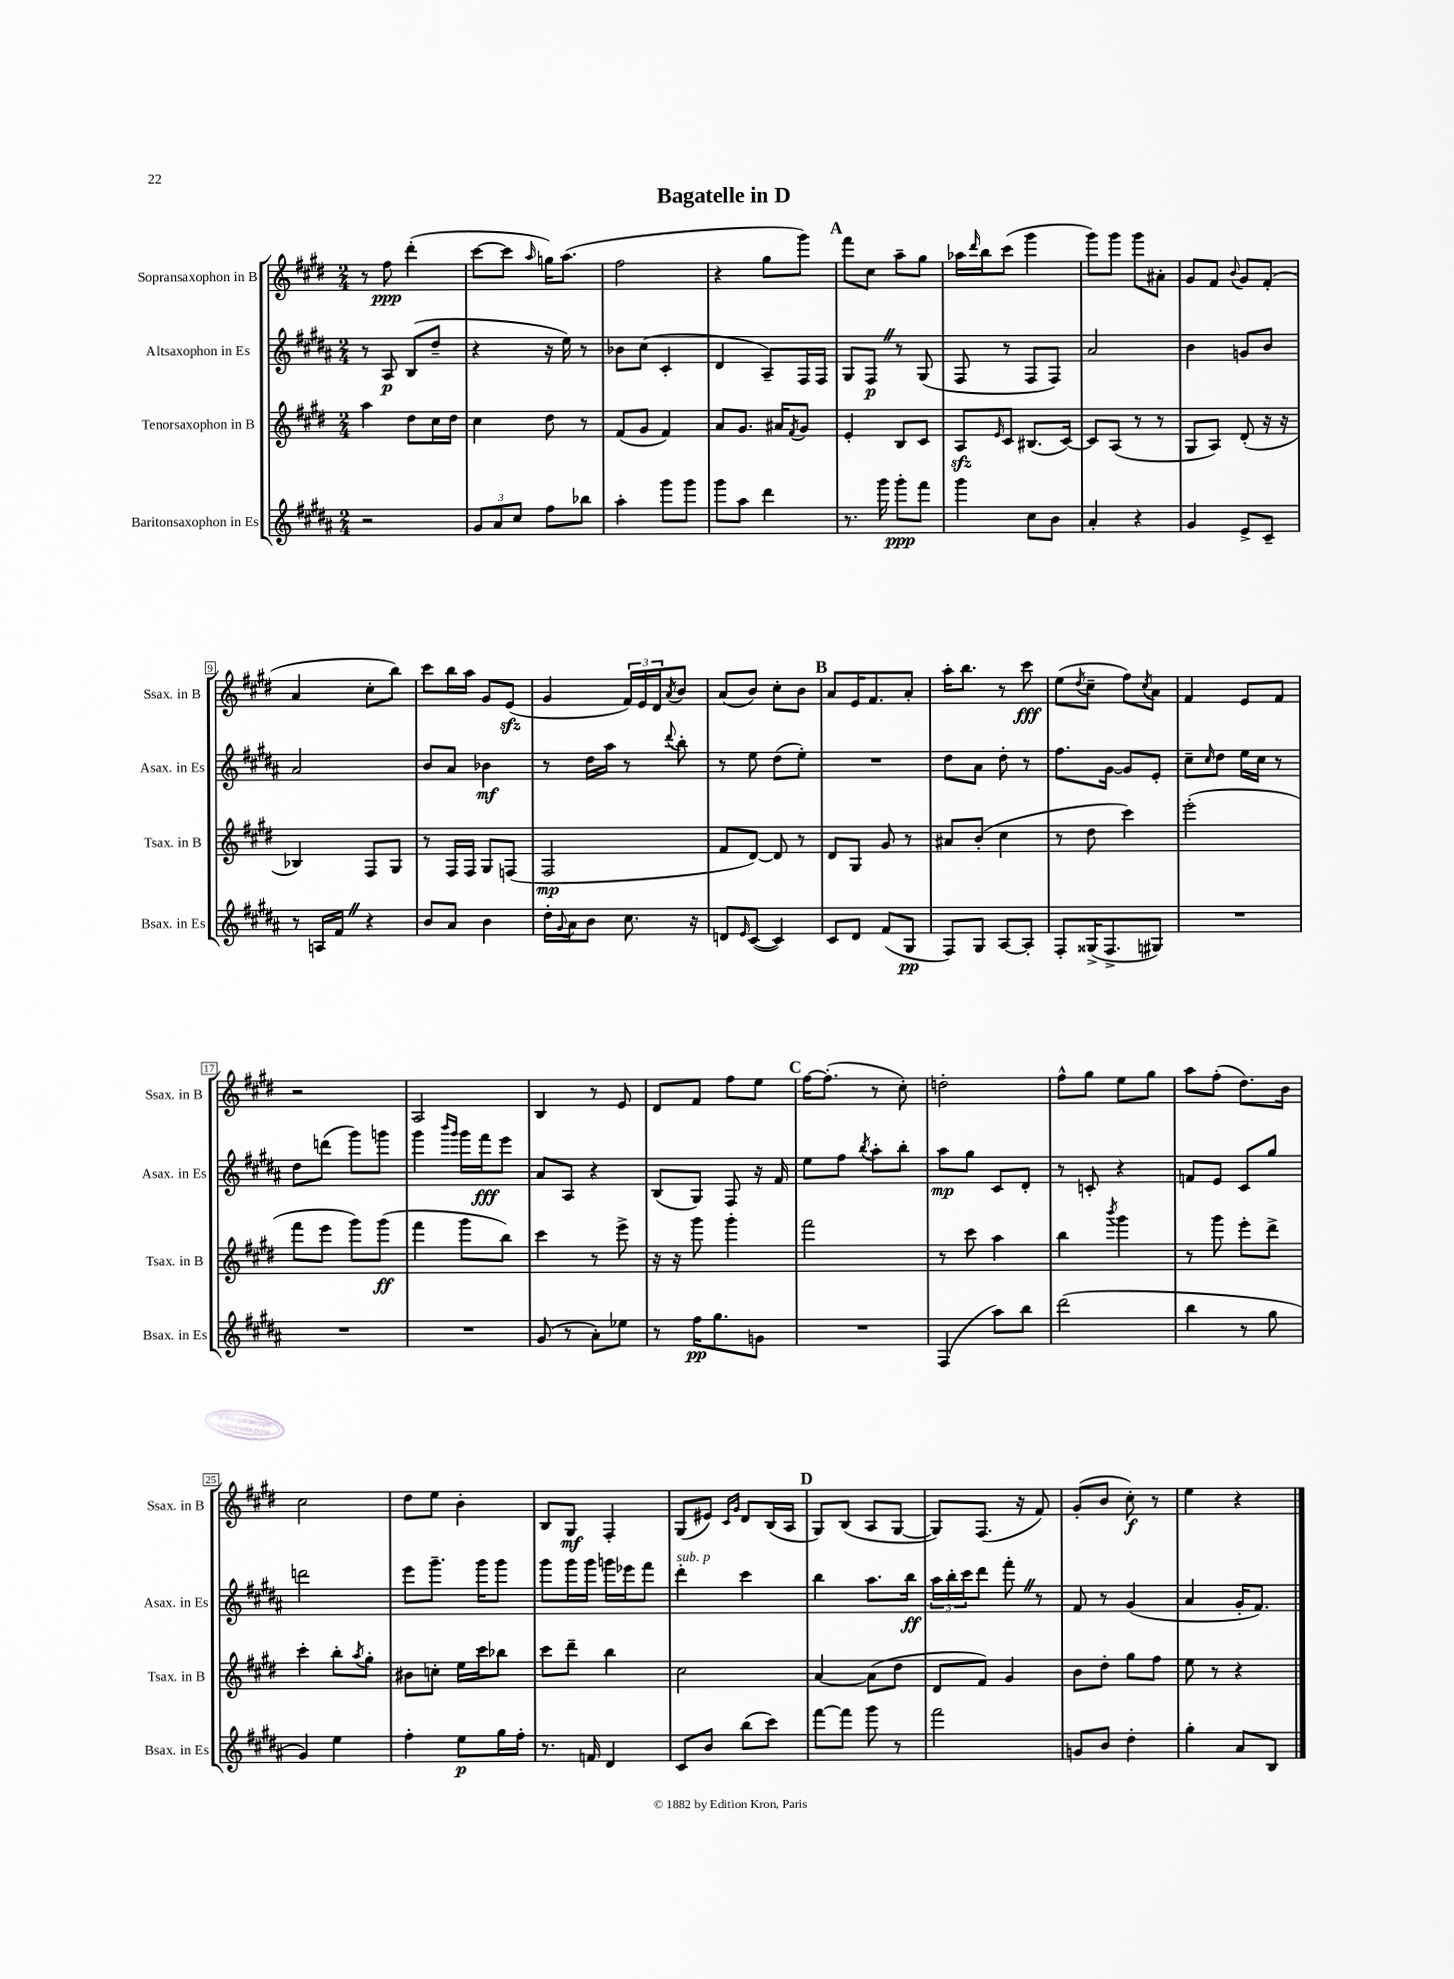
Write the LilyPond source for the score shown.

\header { title = "Bagatelle in D" }
<<
\new StaffGroup <<
\new Staff = "s0" \with { instrumentName = "Sopransaxophon in B" shortInstrumentName = "Ssax. in B" } {
    \clef treble \key e \major \numericTimeSignature \time 2/4
    r8 fis''8\ppp dis'''4-.( |
    cis'''8~ cis'''8 \grace { a''16 } g''16) a''8.( |
    fis''2 |
    r4 gis''8 gis'''8) |
    \mark \markup { \bold "A" } fis'''8 cis''8 a''8-- gis''8 |
    aes''16 \grace { dis'''16 } b''16 cis'''8( gis'''4 |
    gis'''8) gis'''8 gis'''8 ais'8-. |
    gis'8 fis'8 \appoggiatura { b'8 } gis'8 fis'8-.( |
    a'4 cis''8-. b''8) |
    cis'''8 b''16 a''16 gis'8 e'8\sfz( |
    gis'4 \tuplet 3/2 { fis'16) e'16 dis'16 } \acciaccatura { a'8 } b'8 |
    a'8( b'8) cis''8-. b'8 |
    \mark \markup { \bold "B" } a'8 e'16 fis'8. a'8-. |
    a''16-. b''8. r8 cis'''8\fff |
    e''8( \acciaccatura { dis''8 } cis''8-- fis''8) \acciaccatura { cis''8 } a'8 |
    fis'4 e'8 fis'8 |
    r2 |
    a2 |
    b4 r8 e'8 |
    dis'8 fis'8 fis''8 e''8 |
    \mark \markup { \bold "C" } fis''16~ fis''8.-.( r8 cis''8-.) |
    d''2-. |
    fis''8-^ gis''8 e''8 gis''8 |
    a''8 fis''8-.( dis''8.) b'16 |
    cis''2 |
    dis''8 e''8 b'4-. |
    b8 gis8\mf fis4-. |
    gis8( eis'8) \grace { cis'16 gis'16 } dis'8 b16( a16 |
    \mark \markup { \bold "D" } gis8) b8( a8 gis8~ |
    gis8) fis8.( r16 fis'8) |
    gis'8-.( b'8 cis''8-.\f) r8 |
    e''4 r4 \bar "|." |
}
\new Staff = "s1" \with { instrumentName = "Altsaxophon in Es" shortInstrumentName = "Asax. in Es" } {
    \clef treble \key b \major \numericTimeSignature \time 2/4
    r8 ais8\p b8( dis''8-- |
    r4 r16 e''16) r8 |
    bes'8 cis''8( cis'4-. |
    dis'4 ais8--) fis16 fis16 |
    \mark \markup { \bold "A" } gis8 fis8\p \once \override BreathingSign.text = \markup { \musicglyph "scripts.caesura.straight" } \breathe r8 gis8( |
    fis8 r8 fis8 fis8) |
    ais'2 |
    b'4 g'8 b'8 |
    ais'2 |
    b'8 ais'8 bes'4\mf |
    r8 dis''16 ais''16 r8 \appoggiatura { dis'''8 } b''8-. |
    r8 e''8 dis''8( e''8-.) |
    \mark \markup { \bold "B" } R2 |
    dis''8 ais'8 dis''8-. r8 |
    fis''8. gis'16~ gis'8 e'8-. |
    cis''8-- \grace { cis''16 } dis''8 e''16 cis''16 r8 |
    dis''8 d'''8( gis'''8) g'''8 |
    gis'''4 \grace { b'''16 gis'''16 } gis'''16 fis'''16\fff e'''8 |
    ais'8 ais8 r4 |
    b8( gis8) fis8 r16 fis'16 |
    \mark \markup { \bold "C" } e''8 fis''8 \acciaccatura { b''8 } ais''8-. b''8-. |
    ais''8\mp gis''8 cis'8 dis'8-. |
    r8 c'8-. r4 |
    f'8 e'8 cis'8 gis''8 |
    d'''2 |
    e'''8 gis'''8.-- gis'''16 gis'''8 |
    gis'''8 gis'''16 gis'''16 g'''16 ees'''16 fis'''8 |
    dis'''4-.^\markup { \italic "sub. p" } cis'''4 |
    \mark \markup { \bold "D" } b''4 ais''8. b''16\ff |
    \tuplet 3/2 { ais''16 b''16-. cis'''16 } dis'''8 fis'''8-. \once \override BreathingSign.text = \markup { \musicglyph "scripts.caesura.straight" } \breathe r8 |
    fis'8 r8 gis'4( |
    ais'4 gis'16-. fis'8.) \bar "|." |
}
\new Staff = "s2" \with { instrumentName = "Tenorsaxophon in B" shortInstrumentName = "Tsax. in B" } {
    \clef treble \key e \major \numericTimeSignature \time 2/4
    a''4 dis''8 cis''16 dis''16 |
    cis''4 dis''8 r8 |
    fis'8( gis'8 fis'4) |
    a'8 gis'8. ais'16 \acciaccatura { fis'8 } gis'8 |
    \mark \markup { \bold "A" } e'4-. b8 cis'8 |
    a8\sfz \grace { e'16 } cis'8 bis8.( cis'16~) |
    cis'8 a8( r8 r8 |
    gis8 a8) dis'8-.( r16 r16 |
    bes4) fis8 gis8 |
    r8 fis16 fis16 gis8 f8( |
    fis2\mp |
    fis'8 dis'8~) dis'8 r8 |
    \mark \markup { \bold "B" } dis'8 gis8 gis'8 r8 |
    ais'8 b'8-.( cis''4 |
    r8 dis''8 cis'''4) |
    e'''2-.( |
    fis'''8 e'''8 gis'''8) gis'''8\ff( |
    fis'''4 gis'''8 b''8) |
    cis'''4 r8 e'''8-> |
    r16 r16 gis'''8 gis'''4-. |
    \mark \markup { \bold "C" } fis'''2 |
    r8 cis'''8 a''4 |
    b''4 \acciaccatura { b'''8 } gis'''4 |
    r8 gis'''8 e'''8-. dis'''8-> |
    cis'''4-. b''8-. \acciaccatura { a''8 } gis''8-. |
    bis'8 c''8-. e''16 cis'''16 bes''8 |
    cis'''8 dis'''8-- b''4 |
    cis''2 |
    \mark \markup { \bold "D" } a'4~ a'8( dis''8 |
    dis'8 fis'8) gis'4 |
    b'8 dis''8-. gis''8 fis''8 |
    e''8 r8 r4 \bar "|." |
}
\new Staff = "s3" \with { instrumentName = "Baritonsaxophon in Es" shortInstrumentName = "Bsax. in Es" } {
    \clef treble \key b \major \numericTimeSignature \time 2/4
    r2 |
    \tuplet 3/2 { gis'8 ais'8 cis''8 } fis''8 bes''8 |
    ais''4-. gis'''8 gis'''8 |
    gis'''8 ais''8 dis'''4 |
    \mark \markup { \bold "A" } r8. gis'''16 gis'''8-.\ppp fis'''8 |
    gis'''4 cis''8 b'8 |
    ais'4-. r4 |
    gis'4 e'8-> cis'8-- |
    r8 a16 fis'16 \once \override BreathingSign.text = \markup { \musicglyph "scripts.caesura.straight" } \breathe r4 |
    b'8 ais'8 b'4 |
    dis''16-. \appoggiatura { gis'8 } ais'16 b'8 cis''8. r16 |
    d'8 \grace { e'16 } cis'8~( cis'4) |
    \mark \markup { \bold "B" } cis'8 dis'8 fis'8( gis8\pp |
    fis8) gis8 ais8~ ais8-. |
    fis8-. gisis16->( fis8.-> gis8) |
    R2 |
    R2 |
    R2 |
    gis'8( r8 ais'8-.) ees''8 |
    r8 fis''16\pp gis''8. g'8 |
    \mark \markup { \bold "C" } R2 |
    fis4( ais''8) b''8 |
    dis'''2( |
    b''4 r8 gis''8 |
    gis'4) e''4 |
    fis''4-. e''8\p gis''16 fis''16-. |
    r8. f'16 dis'4 |
    cis'8 b'8 b''8( cis'''8) |
    \mark \markup { \bold "D" } fis'''8~ fis'''8 gis'''8 r8 |
    fis'''2 |
    g'8 b'8 dis''4-. |
    gis''4-. ais'8 b8 \bar "|." |
}
>>
>>
\layout { \context { \Score \override BarNumber.stencil = #(make-stencil-boxer 0.1 0.3 ly:text-interface::print) } }
